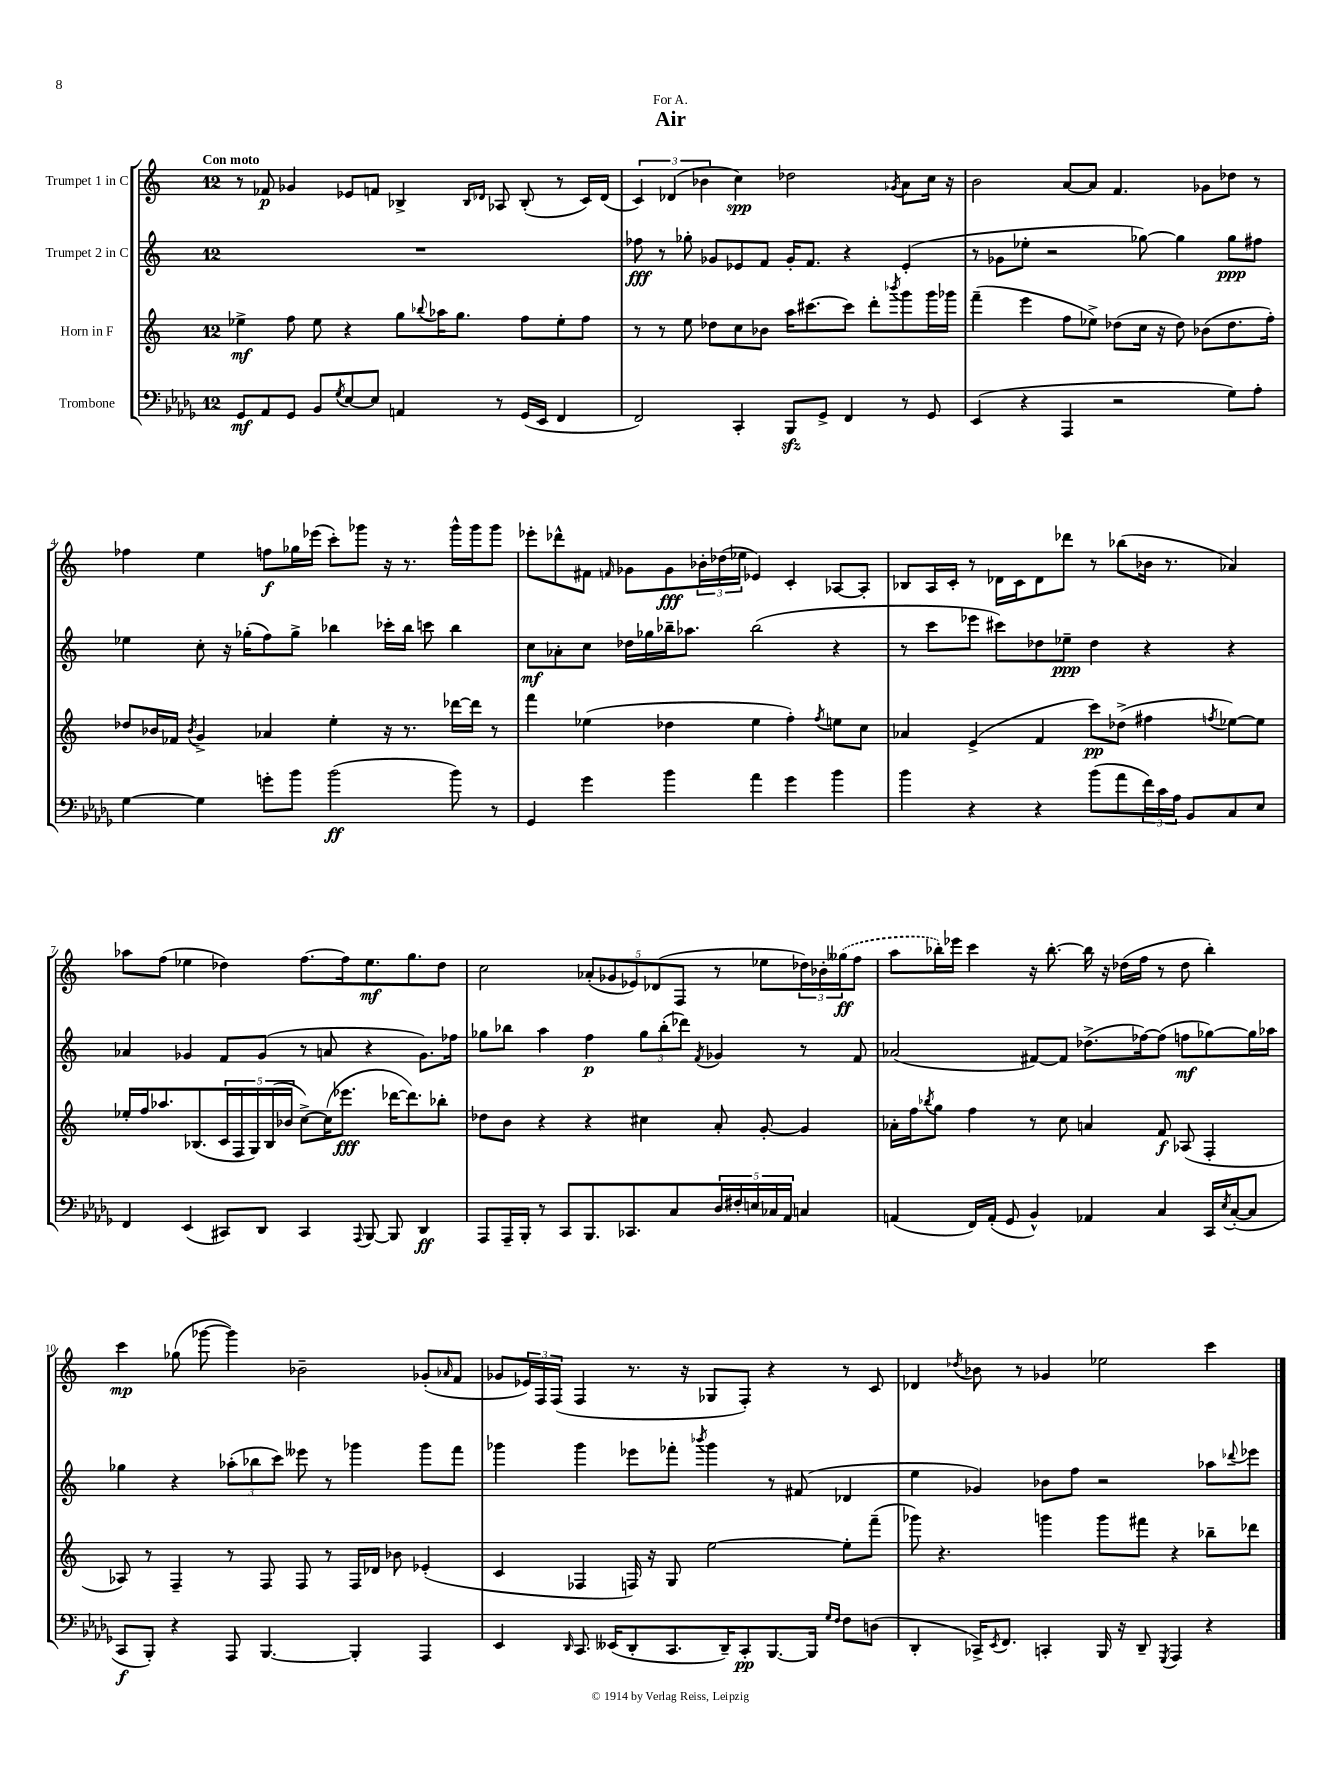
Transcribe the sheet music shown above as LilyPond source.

\header { title = "Air" dedication = "For A." }
<<
\new StaffGroup <<
\new Staff = "s0" \with { instrumentName = "Trumpet 1 in C" } {
    \clef treble \key c \major \once \override Staff.TimeSignature.style = #'single-digit \time 12/8 \tempo "Con moto"
    r8 fes'8\p ges'4 ees'8 f'8 bes4-> \grace { bes16 des'16 } aes8 bes8-.( r8 c'16) des'16( |
    \tuplet 3/2 { c'4) des'4( bes'4 } c''4\spp) des''2 \acciaccatura { ges'8 } a'8 c''16 r16 |
    b'2 a'8~ a'8 f'4. ges'8 des''8 r8 |
    fes''4 e''4 f''8\f ges''16 ees'''16( c'''8-.) ges'''8 r16 r8. ges'''16-^ ges'''16 ges'''8 |
    ees'''8-. des'''8-^ fis'8 \grace { f'16 } ges'8 ges'8\fff \tuplet 3/2 { bes'16-. des''16( ees''16 } ees'4) c'4-. aes8~ aes8-. |
    bes8 a16 c'16-. r8 des'16 c'16 des'8 des'''8 r8 bes''8( bes'16 r8. aes'4) |
    aes''8 f''8( ees''4 des''4) f''8.~ f''16 ees''8.\mf g''8. des''8 |
    c''2 \tuplet 5/4 { aes'8-.( ges'8 ees'8) des'8( f8 } r8 ees''8 \tuplet 3/2 { des''16) bes'16-. \once \slurDashed geses''16\ff( } f''8 |
    a''8 bes''16-.) ees'''16 c'''4 r16 bes''8.~-. bes''16 r16 des''16( f''16 r8 des''8 bes''4-.) |
    c'''4\mp ges''8( ges'''8~ ges'''4) bes'2-- ges'8-.( \grace { aes'16 } f'8 |
    ges'8 \tuplet 3/2 { ees'16) f16 f16( } f4 r8. r16 ges8 f8-.) r4 r8 c'8 |
    des'4 \acciaccatura { des''8 } bes'8 r8 ges'4 ees''2 c'''4 \bar "|." |
}
\new Staff = "s1" \with { instrumentName = "Trumpet 2 in C" } {
    \clef treble \key c \major \once \override Staff.TimeSignature.style = #'single-digit \time 12/8
    R1. |
    fes''8\fff r8 ges''8-. ges'8 ees'8 f'8 ges'16-. f'8. r4 ees'4-.( |
    r8 ges'8 ees''8-. r2 ges''8~) ges''4 ges''8\ppp fis''8 |
    ees''4 c''8-. r16 ges''16-.( f''8) ges''8-> bes''4 ces'''16-. bes''16 c'''8 bes''4 |
    c''8\mf aes'8-. c''8 des''16 ges''16 bes''16-- aes''8. bes''2( r4 |
    r8 c'''8 ees'''8 cis'''8) des''8 ees''8--\ppp des''4 r4 r4 |
    aes'4 ges'4 f'8 ges'8( r8 a'8 r4 ges'8.) fes''16 |
    ges''8 bes''8 a''4 f''4\p \tuplet 3/2 { ges''8 bes''8-.( des'''8) } \acciaccatura { f'8 } ges'4 r8 f'8 |
    aes'2( fis'8~) fis'8 des''8.->( fes''16~) fes''8( f''8\mf ges''8~) ges''16 aes''16 |
    ges''4 r4 \tuplet 3/2 { aes''8-.( bes''8 c'''8) } eeses'''8 r8 ges'''4 ges'''8 f'''8 |
    ges'''4 ges'''4 ees'''8 fes'''8-. \acciaccatura { bes'''8 } ges'''4 r8 fis'8( des'4 |
    e''4 ges'4) bes'8 f''8 r2 aes''8 \appoggiatura { des'''8 } ees'''8 \bar "|." |
}
\new Staff = "s2" \with { instrumentName = "Horn in F" } {
    \clef treble \key c \major \once \override Staff.TimeSignature.style = #'single-digit \time 12/8
    ees''4->\mf f''8 ees''8 r4 g''8 \appoggiatura { bes''8 } aes''16 g''8. f''8 ees''8-. f''8 |
    r8 r8 e''8 des''8 c''8 bes'8 a''16 cis'''8.~ cis'''8 d'''8-. \acciaccatura { bes'''8 } g'''8 g'''16 ges'''16 |
    f'''4--( e'''4 f''8 ees''8->) des''8( c''16 r16 des''8) bes'8( des''8. f''16-.) |
    des''8 bes'16 fes'16 \acciaccatura { bes'8 } g'4-> aes'4 e''4-. r16 r8. des'''16~ des'''16 r8 |
    f'''4 ees''4( des''4 ees''4 f''4-.) \acciaccatura { f''8 } e''8 c''8 |
    aes'4 e'4->( f'4 c'''8\pp) des''8->( fis''4 \acciaccatura { f''8 } ees''8~) ees''8 |
    ees''16-. f''16 aes''8. bes8.( \tuplet 5/4 { c'16 f16 g16) bes16( bes'16 } c''8~->) c''16( ees'''8.\fff des'''16~ des'''8.) bes''8-. |
    des''8 b'8 r4 r4 cis''4 a'8-. g'8~-. g'4 |
    aes'16-. f''16 \acciaccatura { bes''8 } g''8 f''4 r8 c''8 a'4 f'8\f aes8( f4-. |
    aes8) r8 f4-- r8 f8 f8 r8 f16 des'16 bes'8 ees'4-.( |
    c'4 fes4 f16) r16 g8 e''2~ e''8-. f'''8--( |
    ges'''8) r4. g'''4 g'''8 fis'''8 r4 bes''8-- des'''8 \bar "|." |
}
\new Staff = "s3" \with { instrumentName = "Trombone" } {
    \clef bass \key des \major \once \override Staff.TimeSignature.style = #'single-digit \time 12/8
    ges,8\mf aes,8 ges,8 bes,8 \acciaccatura { ges8 } ees8~ ees8 a,4 r8 ges,16( ees,16 f,4 |
    f,2) c,4-. bes,,8\sfz ges,8-> f,4 r8 ges,8 |
    ees,4( r4 aes,,4 r2 ges8) aes8-. |
    ges4~ ges4 g'8-. bes'8 bes'2\ff( bes'8) r8 |
    ges,4 ges'4 bes'4 aes'4 ges'4 bes'4 |
    bes'4 r4 r4 bes'8( aes'8 \tuplet 3/2 { f'16) c'16 aes16 } bes,8 c8 ees8 |
    f,4 ees,4( cis,8) des,8 cis,4 \appoggiatura { aes,,8 } bes,,8~ bes,,8 des,4\ff |
    aes,,8 aes,,16-- bes,,16-. r8 c,8 bes,,8. ces,8. c8 \tuplet 5/4 { des16 fis16-. e16 ces16 aes,16 } c4 |
    a,4( f,16) a,16-.( ges,8 bes,4-^) aes,4 c4 c,16 \acciaccatura { ees8 } c16~-.( c8 |
    c,8\f bes,,8-.) r4 aes,,8 bes,,4.~ bes,,4-. aes,,4 |
    ees,4 \grace { des,16 } c,8. eeses,16( des,8-. c,8. des,16--) c,8-.\pp bes,,8.~ bes,,16 \grace { ges16 f16 } f8 d8( |
    des,4-. ces,16->) \acciaccatura { ees,8 } f,8. c,4-. bes,,16 r16 des,8-- \acciaccatura { ges,,8 } aes,,4 r4 \bar "|." |
}
>>
>>
